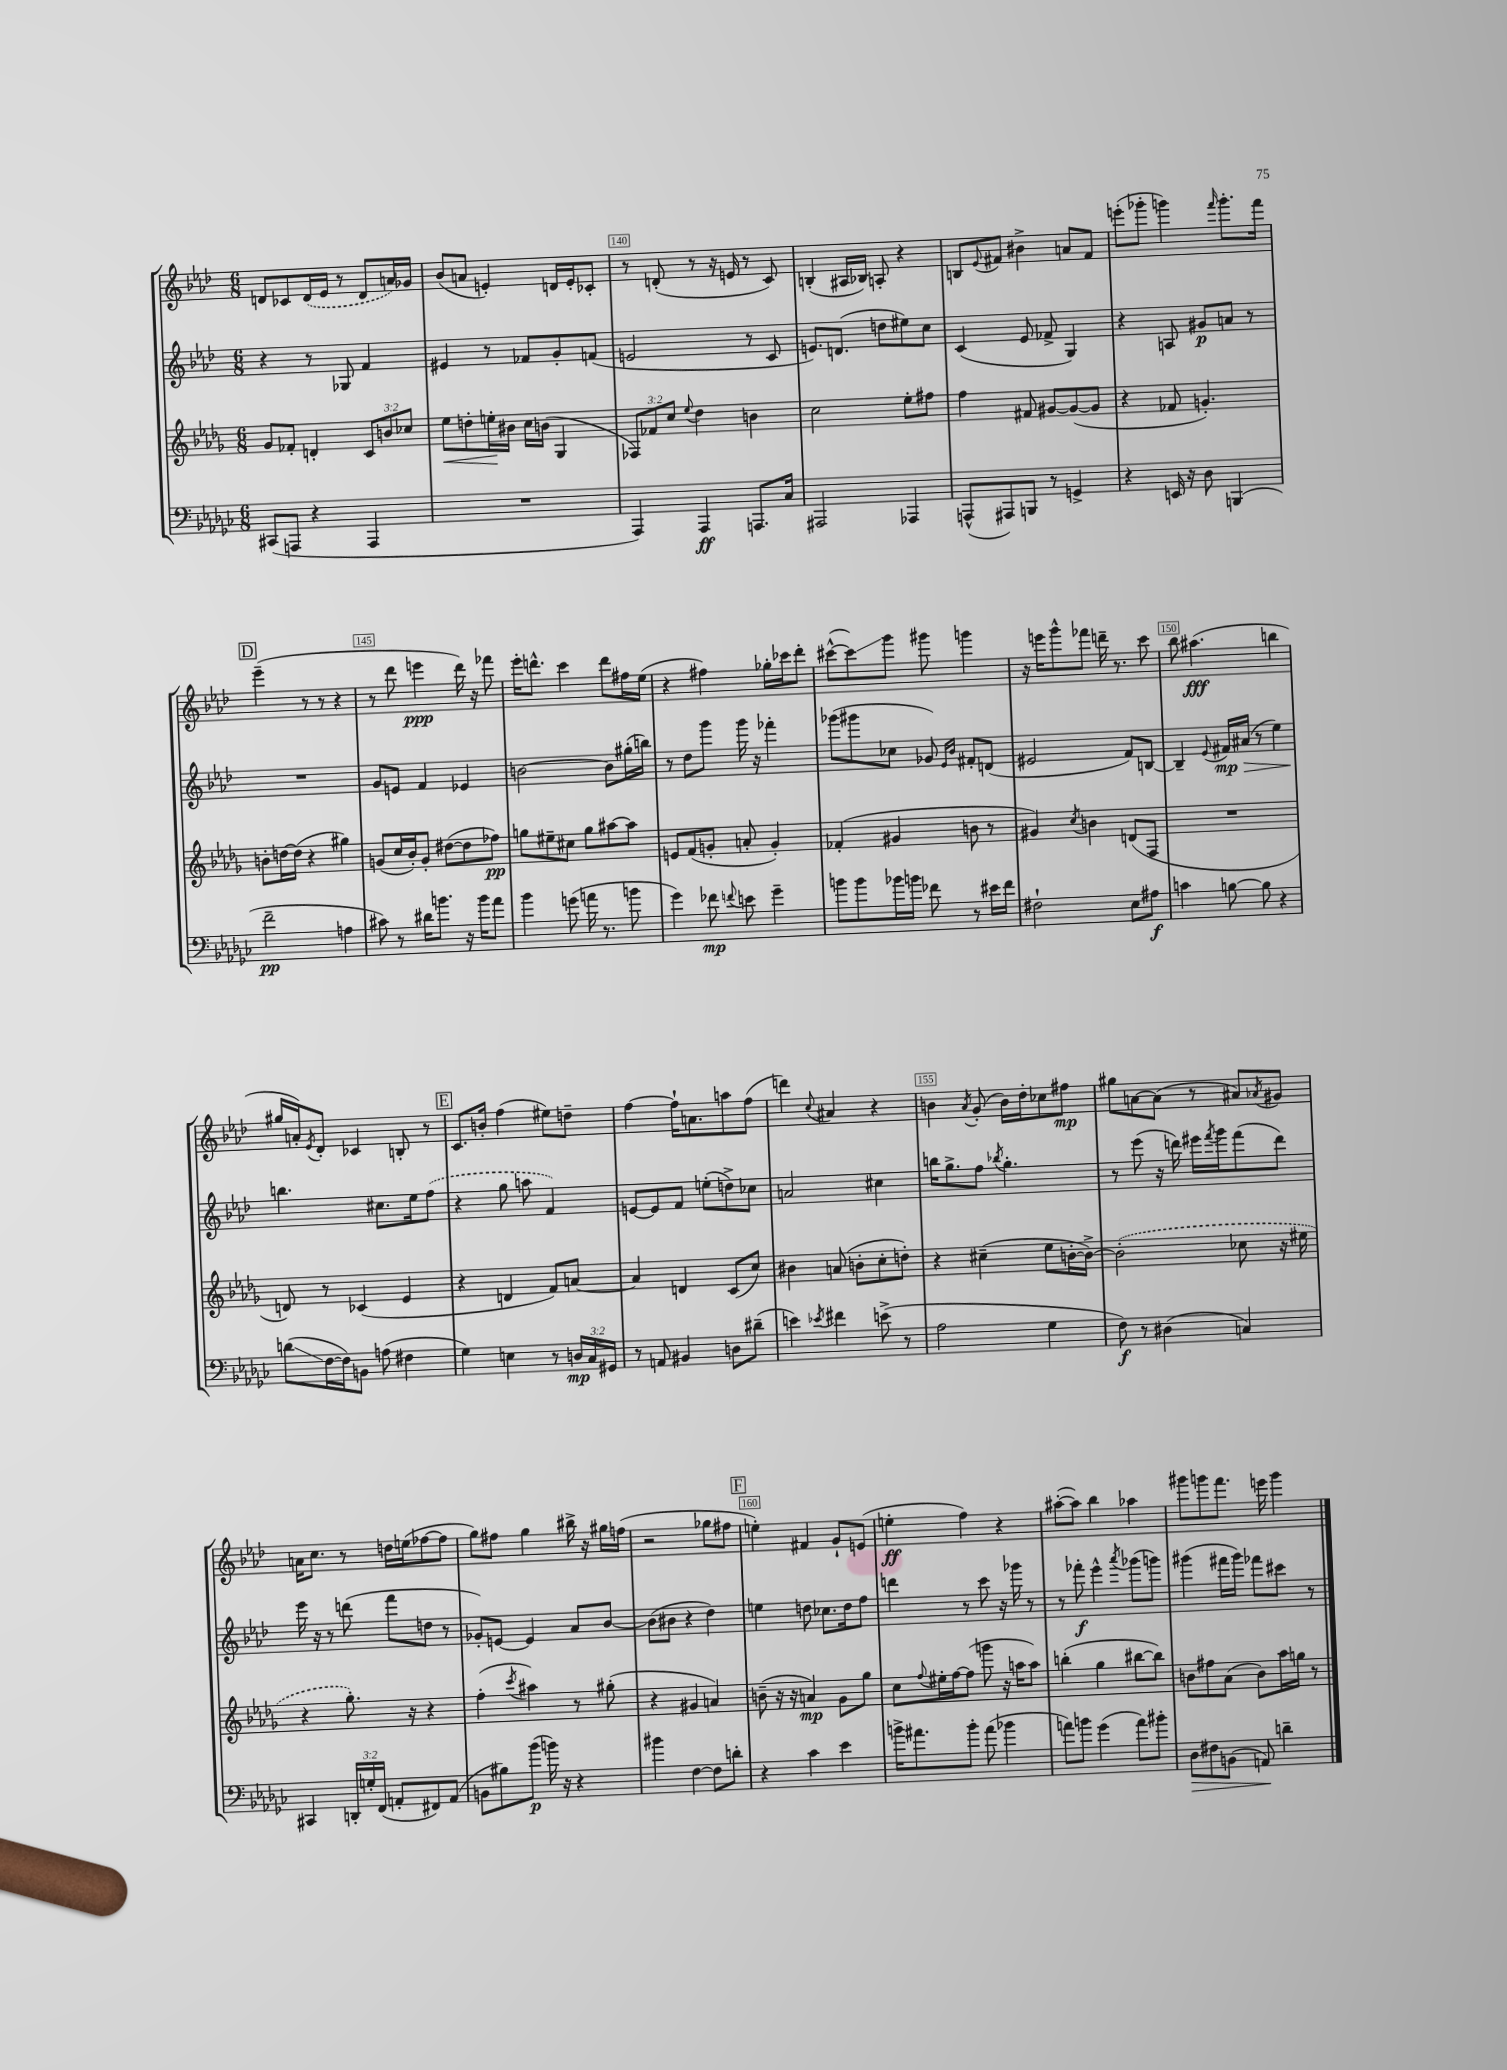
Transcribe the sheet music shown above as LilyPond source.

<<
\new StaffGroup <<
\new Staff = "s0" {
    \clef treble \key aes \major \numericTimeSignature \time 6/8
    d'8 ces'8 \once \slurDashed d'16( ees'16 r8 d'8 a'16) ges'16 |
    bes'8( a'8 e'4-.) d'16 e'16-. ces'8-. |
    r8 d'8-.( r8 r16 e'16 r8 c'8) |
    b4-.( ais16 bes16) a8-. r4 |
    b8 \appoggiatura { ees'8 } fis'8 bis'4-> a'8 fis'8 |
    e'''8-.( ges'''8-. g'''4) \grace { f'''16 } g'''8.-. f'''16 |
    \mark \markup { \box "D" } ees'''4--( r8 r8 r4 |
    r8 des'''8 e'''4\ppp des'''16) r16 fes'''8 |
    ees'''16-. d'''8.-^ c'''4 d'''8 fis''16 ees''16( |
    r4 fis''4) ges''16-. ces'''16 des'''8-. |
    cis'''8~-^( cis'''8\glissando) g'''8 gis'''8 g'''4 |
    r16 e'''16 g'''8-^ fes'''8 d'''16-- r8. c'''8 |
    bes''8 ais''4.\fff( b''4 |
    gis''16 a'16-.) \acciaccatura { ees'8 } des'8-. ces'4 b8-. r8 |
    \mark \markup { \box "E" } c'8. b'16-. f''4( eis''8) d''8-- |
    f''4~ f''16-! a'8. a''8 f''8( |
    d'''4) \appoggiatura { c''8 } ais'4 r4 |
    b'4 \acciaccatura { aes'8 } g'8-.( b'16) des''16-. ces''8 fis''8\mp |
    gis''8 a'8~ a'8( r8 ais'8) \acciaccatura { aes'8 } gis'8 |
    a'16 c''8. r8 d''16 e''16( fes''8~ fes''8 |
    g''8) fis''8 g''4 bis''16-> r16 gis''16 f''16( |
    r2 ges''8 fis''8 |
    \mark \markup { \box "F" } e''4-.) fis'4 g'8-! e'8( |
    e''4-.\ff f''4) r4 |
    ais''8~-.( ais''8) bes''4 aes''4 |
    gis'''8 g'''8 f'''8. e'''16 g'''4 \bar "|." |
}
\new Staff = "s1" {
    \clef treble \key aes \major \numericTimeSignature \time 6/8
    r4 r8 ges8 f'4 |
    eis'4 r8 fes'8 g'8-. f'8( |
    e'2 r8 c'8 |
    e'8.) d'8.( d''8 eis''8) c''8 |
    c'4( ees'8 fes'8-> g4) |
    r4 a8 gis'8\p a'8 r8 |
    \mark \markup { \box "D" } R2. |
    g'8 e'8 f'4 ees'4 |
    b'2~ b'8 gis''16-.( b''16) |
    r8 des''8 g'''8 g'''16 r16 fes'''4-. |
    ges'''8( gis'''8 ces''8 ges'8) \grace { ees'16 bes'16 } fis'8-. d'8( |
    eis'2 f'8) b8~ |
    b4-- \appoggiatura { ees'8 } fis'16\mp\> ais'16( r8 ees''4) |
    b''4.\! cis''8. ees''16 \once \slurDashed f''8( |
    \mark \markup { \box "E" } r4 g''8 a''8 f'4) |
    e'8~ e'8 f'8 e''8-.( d''8->) ces''8 |
    a'2 cis''4 |
    b''16 g''8.-> f''8 \acciaccatura { bes''8 } g''4.-. |
    r8 ees'''8( r16 d'''16) eis'''16 \acciaccatura { f'''8 } g'''16 f'''8( d'''8) |
    ees'''16 r16 r8 d'''8( f'''8 d''8 r8 |
    ges'8-.) e'8~ e'4 aes'8 bes'8~ |
    bes'8( bis'8 r4 des''4) |
    \mark \markup { \box "F" } e''4 d''8 ces''8. d''16 f''8 |
    d'''4 r8 c'''8 r16 ges'''16 r8 |
    r8 fes'''8-.\f ees'''4-^ \acciaccatura { aes'''8 } ges'''8( g'''8) |
    gis'''4( fis'''16 gis'''16) fes'''8 cis'''8 r8 \bar "|." |
}
\new Staff = "s2" {
    \clef treble \key des \major \numericTimeSignature \time 6/8 \override Staff.TupletNumber.text = #tuplet-number::calc-fraction-text
    ges'8 fes'8-. d'4-. \tuplet 3/2 { c'8 b'8 ces''8 } |
    ees''8\< d''8-. e''16-.\! bis'16 c''16 b'16( ges4 |
    \tuplet 3/2 { fes8) fes'8 c''8 } \appoggiatura { ees''8 } des''4 b'4 |
    c''2 ees''8-. fis''8 |
    f''4 fis'8 gis'8~ gis'8~( gis'8 |
    r4 fes'8 g'4.-.) |
    \mark \markup { \box "D" } b'8-. d''16~ d''16( r4 gis''4) |
    g'8( c''16 bes'16-.) g'8-. dis''8~( dis''8 fes''8\pp) |
    g''8 eis''8-- cis''8 g''8 ais''8~ ais''8 |
    e'8 f'8( g'8-. a'8-. g'4-.) |
    fes'4-.( gis'4 b'8 r8 |
    gis'4) \acciaccatura { c''8 } b'4 d'8( f8 |
    R2. |
    d'8) r8 ces'4( ees'4 |
    \mark \markup { \box "E" } r4 d'4 f'8) a'8~ |
    a'4 d'4 c'8( c''8) |
    bis'4 a'8( b'8-. c''8-. d''8-.) |
    r4 cis''4--( ees''8 b'16~-. b'16~->) |
    \once \slurDashed b'2-.( ces''8 r16 eis''16 |
    r4 ges''8.-.) r16 r4 |
    f''4-.( \acciaccatura { c'''8 } ais''4) r8 gis''8-.( |
    r4 gis'4 a'4) |
    \mark \markup { \box "F" } b'8--( r16 r16 a'4\mp) ges'8 ges''8 |
    c''8 \appoggiatura { f''8 } eis''16-. f''16~ f''8( g'''8 r16 a''16 a''8) |
    b''4-.( ges''4 bis''8~ bis''8) |
    b'8 fis''8 aes'8( b'8) aes''16 g''16 r8 \bar "|." |
}
\new Staff = "s3" {
    \clef bass \key ges \major \numericTimeSignature \time 6/8 \override Staff.TupletNumber.text = #tuplet-number::calc-fraction-text
    cis,8( a,,8 r4 a,,4 |
    R2. |
    aes,,4) aes,,4\ff a,,8. ces16 |
    ais,,2 aes,,4 |
    a,,8-^( ais,,8) b,,8 r8 g,4-> |
    r4 e,16 r16 des8 b,,4( |
    \mark \markup { \box "D" } f'2--\pp a4 |
    cis'8) r8 dis'16 b'8. r16 b'16 aes'8 |
    bes'4 g'8( a'16 r8. b'8 |
    ges'4) fes'8\mp \appoggiatura { f'8 } e'8 ges'4-- |
    b'8 b'8 bes'16 b'16 fes'8 r8 eis'16 fes'16 |
    fis2-! ees8 ais8\f |
    c'4 b8~ b8 r4 |
    d'8\glissando( f16~ f16) b,8 a8( fis4 |
    \mark \markup { \box "E" } ges4) e4 r8 \tuplet 3/2 { d16\mp ces16 gis,16 } |
    r8 a,8 bis,4 d8 dis'8--( |
    e'4) \acciaccatura { ees'8 } fis'4 e'8->( r8 |
    aes2 ges4 |
    f8\f) r8 dis4( c4) |
    cis,4 \tuplet 3/2 { d,16-. g16-. f,16( } a,8-. fis,8) a,8( |
    b,8 bis8) bes'8\p( b'16) r16 r4 |
    bis'4 f4~ f8 d'8-. |
    \mark \markup { \box "F" } r4 ces'4 ees'4 |
    b'16-> ais'8. b'8-. ais'8( bes'4 |
    a'8) b'8 ges'4( a'8) bis'8-. |
    des8\> fis8 b,8( a,8\!) d'4-- \bar "|." |
}
>>
>>
\layout { \context { \Score currentBarNumber = #138 \override BarNumber.break-visibility = ##(#f #t #t) barNumberVisibility = #(every-nth-bar-number-visible 5) \override BarNumber.stencil = #(make-stencil-boxer 0.1 0.3 ly:text-interface::print) } }
